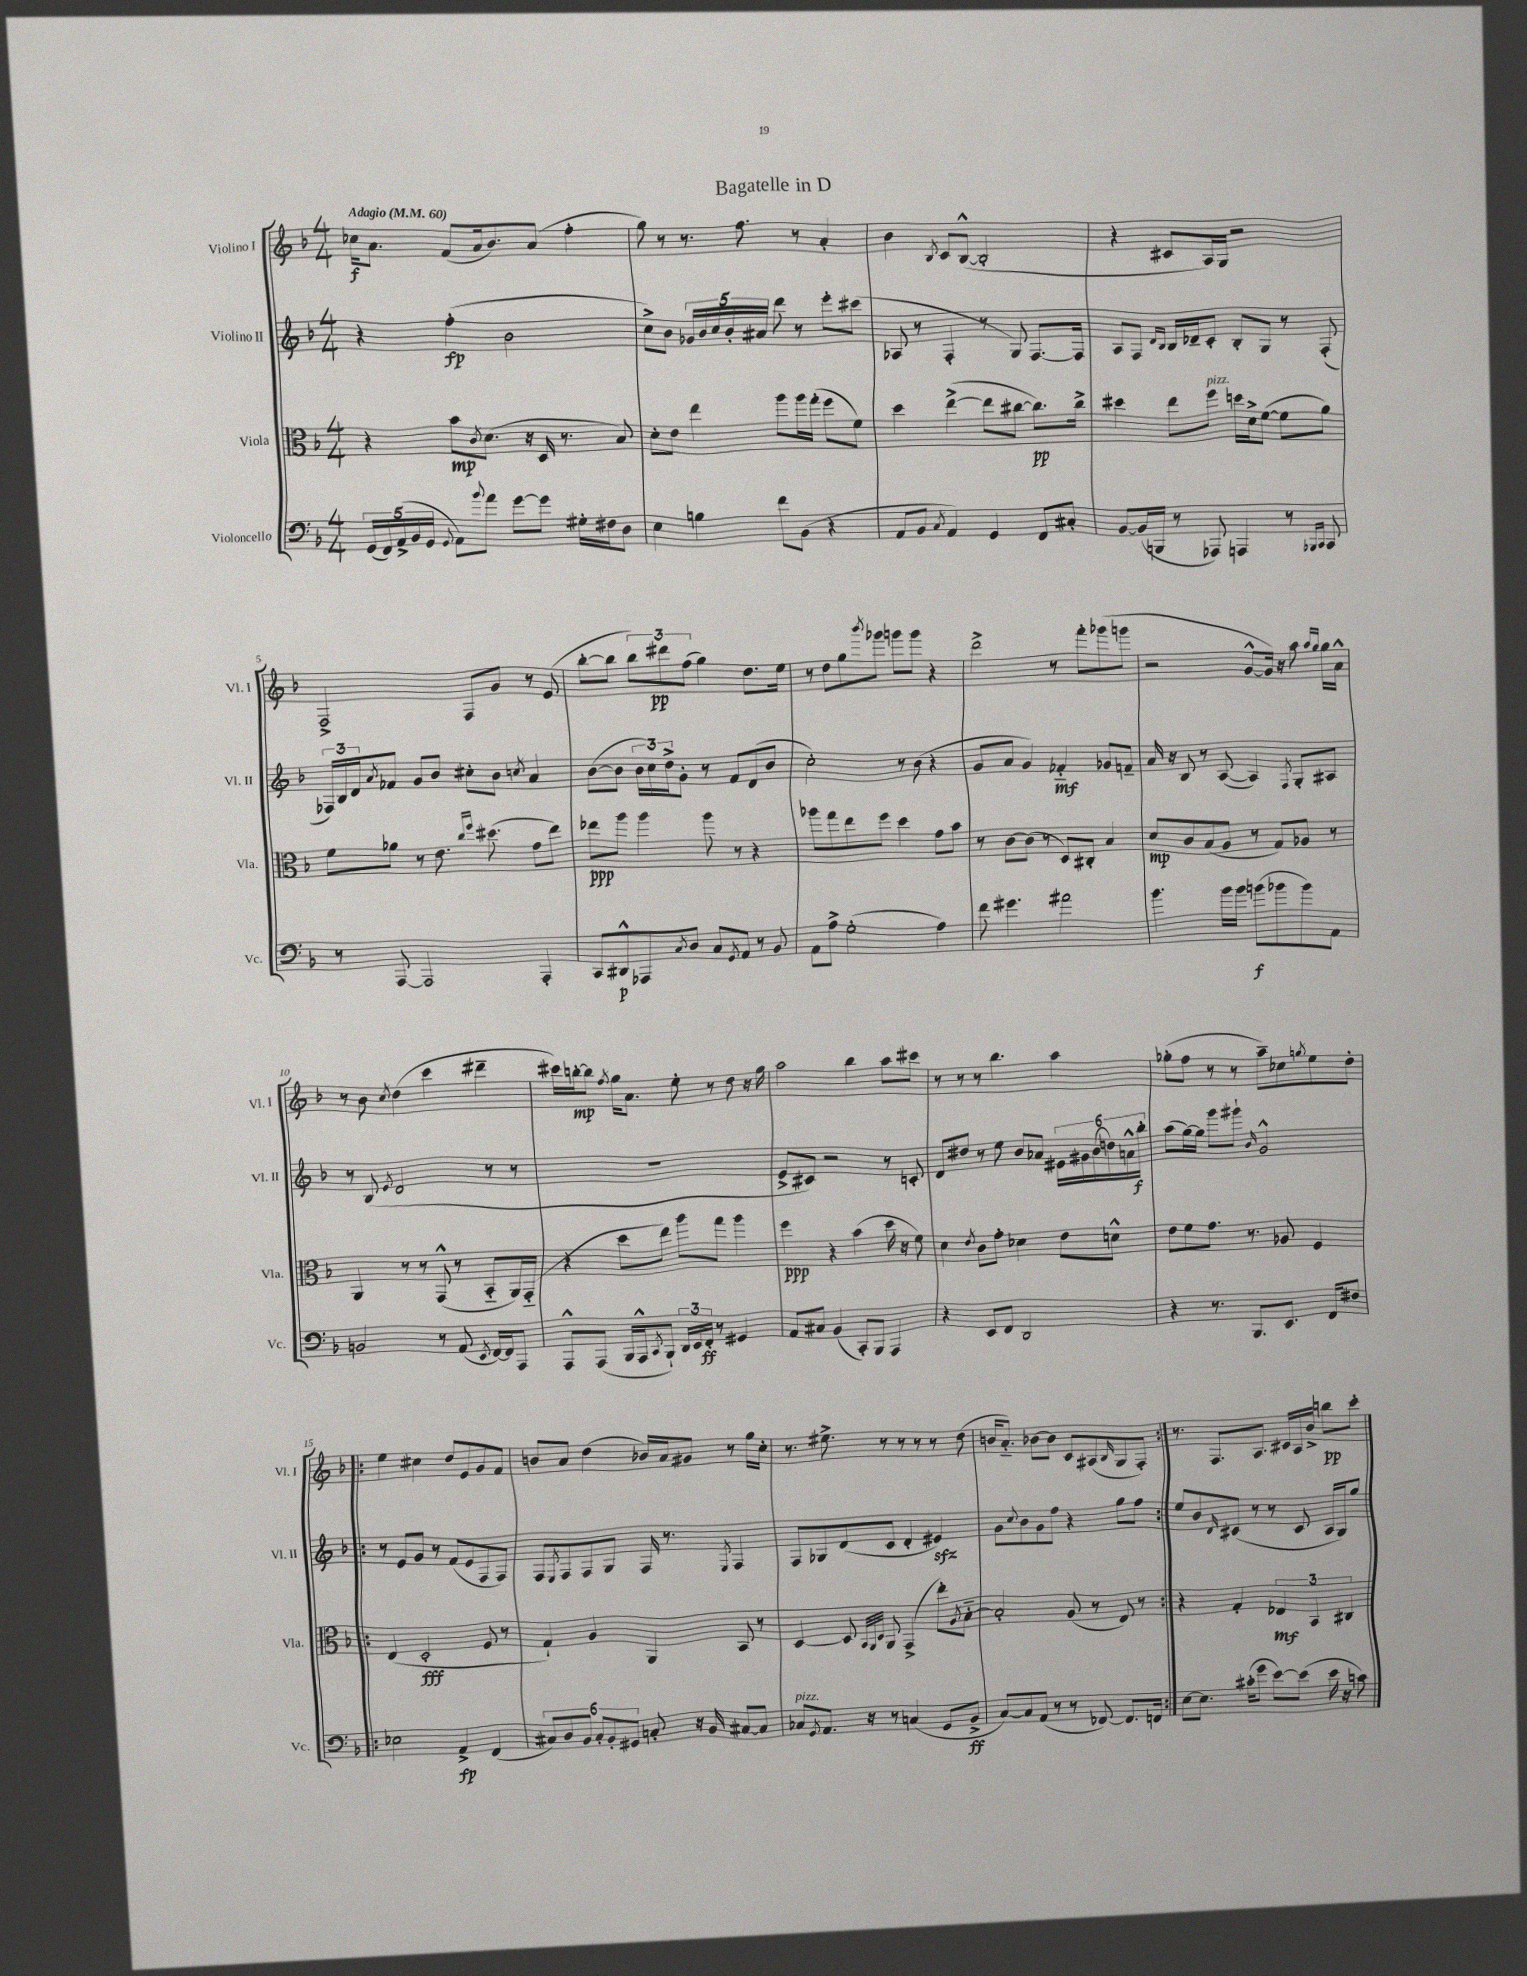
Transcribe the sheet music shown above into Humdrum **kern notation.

**kern	**kern	**kern	**kern
*staff4	*staff3	*staff2	*staff1
*clefF4	*clefC3	*clefG2	*clefG2
*k[b-]	*k[b-]	*k[b-]	*k[b-]
*M4/4	*M4/4	*M4/4	*M4/4
*MM60	*MM60	*MM60	*MM60
(20GG	4r	4r	16cc-
20FF)	.	.	.
.	.	.	8.a
(20AA^	.	.	.
20BB-	.	.	.
20GG	.	.	.
8qqGG	.	.	.
8AA)	8b-	(4ff'	(8f
8qqb-	8qc	.	.
8a	(8.d	.	16a
.	.	.	8.b-)
[8g	.	2b-	.
.	16r	.	.
8g]	16D	.	(8a
.	8.r	.	.
16G#'	.	.	4ff'
16F#	.	.	.
8D	8B-)	.	.
=	=	=	=
4E	8d'	8cc^)	8gg)
.	8e	8b-	8r
4B	4ee	20g-	8.r
.	.	20b-	.
.	.	20cc	.
.	.	20b-'	.
.	.	.	8.ff
.	.	20a#	.
8f	8aa	8ddd	.
(8BB-	16aa	8r	8r
.	(16gg'	.	.
4r	8ff	8eee'	4a'
.	8f)	(8ccc#	.
=	=	=	=
8AA	4dd	8A-	4b-
8BB-	.	8r	.
8qC	.	.	8qB-
4AA)	([4ee^	4F'	8c
.	.	.	([8B-^^
4GG	8ee]	8r	2B-']
.	[8cc#	8G)	.
8FF	8.cc#])	[8.F	.
8C#'	.	.	.
.	16cc#^	16F]	.
=	=	=	=
[8BB-	4dd#	8A	4r
(16BB-]	.	8F	.
16BBB	.	.	.
.	.	16qqd	.
.	.	16qqB-	.
8r	8ee	16B-	8c#
.	.	16d-~	.
8AAA-)	8ff	8c'	16A)
.	.	.	16G
4AAA	16dd	8B-'	2r
.	16d^	.	.
.	([8f	8G	.
8r	8f]	8r	.
16qqBBB-	.	.	.
16qqCC	.	.	.
8CC	8a)	(8F'	.
=	=	=	=
8r	8f	24F-)	2F^
.	.	24B-	.
.	.	24d	.
.	.	8qa	.
[8AAA	8a-	8f-	.
2AAA]	8r	8g	.
.	8.e	8b-	.
.	.	8cc#'	8F
.	16qqcc	.	.
.	16qqff	.	.
.	(8.dd#	.	.
.	.	8b-	8g
.	.	8qcc	.
4AAA'	8g	4a	8r
.	8ee)	.	(8e
=	=	=	=
8CC	8ee-	([8b-	[8bb-'
8DD#^^	8aa	8b-]	8bb-]
8AAA-	4aa	24b-	12bb-)
.	.	24cc)	.
.	.	24dd^	12ddd#
8qC	.	.	.
8D	.	8g'	.
.	.	.	(12ff
8C	8aa	8r	4gg)
8qGG	.	.	.
8AA	8r	8f	.
8r	4r	(8d	8.dd
8BB-	.	8b-	.
.	.	.	16ee
=	=	=	=
8AA	8aa-	2cc')	8r
8A^	8gg	.	8dd
(2G'	8ee	.	8gg
.	.	.	8qbbb-
.	8ff	.	8ggg-
.	4dd	8r	8ggg
.	.	(8b-	8ggg
4A)	8g	4r	4r
.	8b-	.	.
=	=	=	=
8f	8r	8g	2ddd^
4.g#	[8c	8a	.
.	(8c]	4g)	.
.	8r	.	.
2a#	8D)	4f-'~	8r
.	8C#'	.	8fff'
.	4B-	8g-	(8ggg-
.	.	8f~	8ggg
=	=	=	=
4.b-	8d	16a	2r
.	.	16r	.
.	8c	8B-	.
.	(8B-	8r	.
16b-	8A	([8A	.
16b-	.	.	.
(8b	8r	4A])	[8g^^
8b-	8G)	.	16g])
.	.	.	16r
.	.	8qF	.
8b-)	8A-	8G'	8aa
.	.	.	16qqaa
.	.	.	16qqgg
8AA	8r	8A#	16gg
.	.	.	16a^^
=	=	=	=
2BB	4AA	8r	8r
.	.	(8B-	8b-
.	.	8qe	8qcc
.	8r	2d	(4dd
.	8r	.	.
8r	(8GG^^	.	4ccc
(8AA	8r	.	.
8qEE	.	.	.
[16FF)	8BB-'~	8r	4ddd#~
16FF]	.	.	.
8AAA	16AA)	8r	.
.	(16GG'~	.	.
=	=	=	=
8AAA^^	4r	1r	16ccc#)
.	.	.	[16bb'
(8AAA	.	.	8bb]
.	.	.	8qff
16BBB-	8dd	.	16gg
16AAA^^	.	.	8.a
8qCC	.	.	.
8BBB-`)	8ee)	.	.
24DD	8aa	.	8ee'
24EE	.	.	.
24FF'	.	.	.
8r	8gg	.	8r
4GG#	4aa	.	8dd
.	.	.	16r
.	.	.	16gg
=	=	=	=
8AA	4ff	8e^	2aa
8C#	.	8c#)	.
(4BB-	4r	2r	.
8CC')	(4b-	.	4bb-
8BBB-	.	.	.
4AAA	16dd	8r	8aa
.	16r	.	.
.	8f)	8c'	8ccc#
=	=	=	=
4r	4d	8d	8r
.	.	8dd#	8r
.	8qe	.	.
8EE	8c	8r	8r
8FF	8g'	8ee	4.bb-
2DD	4d-	8b-	.
.	.	8a-	.
.	8e	24e#	4aa
.	.	24g#	.
.	.	(24b-	.
.	8d^^	24dd)	.
.	.	24a^^	.
.	.	24bb-'	.
=	=	=	=
4r	8e	(8aa	(8gg-'
.	8f	[16gg)	8ff
.	.	16gg]	.
8.r	8.g	8ggg	8r
.	.	8ggg#`	8r
8.BBB-	8.r	.	.
.	.	16qqb-	.
.	.	2g^^	8aa~)
8.EE	8A-	.	8cc-
.	.	.	8qgg
.	4F	.	8ee
16FF	.	.	.
8F#	.	.	8dd'
=!|:	=!|:	=!|:	=!|:
2E-	(4E	8r	4ee
.	.	8e	.
.	2D'	8g	4cc#
.	.	8r	.
4AA^	.	(8f	8dd
.	.	8e	8e
(4FF	8F	8F	8g
.	8r	8F)	8f
=	=	=	=
12C#)	4G`)	8F	8b
12D	.	.	.
.	.	8qE	.
.	.	8F	8a
12BB-	.	.	.
12C#'	4A	8F	(4dd
12BB-'	.	.	.
.	.	8G	.
12GG#	.	.	.
8C'	4AA	16F	16b-)
.	.	8.r	16a
16r	.	.	8g#
16BB-	.	.	.
.	.	8qE	.
[8C#	8BB-	4F	8r
8C#]	8r	.	16gg
.	.	.	16cc'
=	=	=	=
8C-	[4D	8F	8.r
8qGG	.	.	.
8.AA	.	8G-	.
.	.	.	8.ee#^
.	8D]	(8d	.
16r	.	.	.
.	32qqBB-	.	.
.	32qqAA	.	.
.	32qqD	.	.
8r	8AA	8c	8r
(4C	(4GG^	4d'	8r
.	.	.	8r
8GG	8ee')	4e#)	8r
.	8qA	.	.
8BB-^	[8B-'~	.	(8dd
=	=	=	=
[8C)	2B-']	8g	16b
.	.	.	8.a'~)
.	.	8qqcc	.
8C]	.	8b-	.
(8AA	.	8g	[8b-
8r	.	8ff	8b-]
8r	(8A	4r	8c
[8FF-)	8r	.	(8A#
.	.	.	16qqB-
8.FF-]	8E)	8gg	8G
.	8r	8ff	8F')
16FF	.	.	.
=:|!	=:|!	=:|!	=:|!
[8E	4r	8ee	8.r
8.E]	.	8b-	.
.	.	.	8.F
.	.	16qqd	.
.	4G'	(8c#	.
(16c#'	.	.	.
8g	.	8r	8.A
[8e)	6E-	8r	.
.	.	.	16c#
(8e]	.	8c#	16A
.	6BB-	.	.
.	.	.	16b-^
16e	.	16A	8bb
16r	.	16G)	.
.	6C#	.	.
8c)	.	8gg	8ccc'
==	==	==	==
*-	*-	*-	*-
